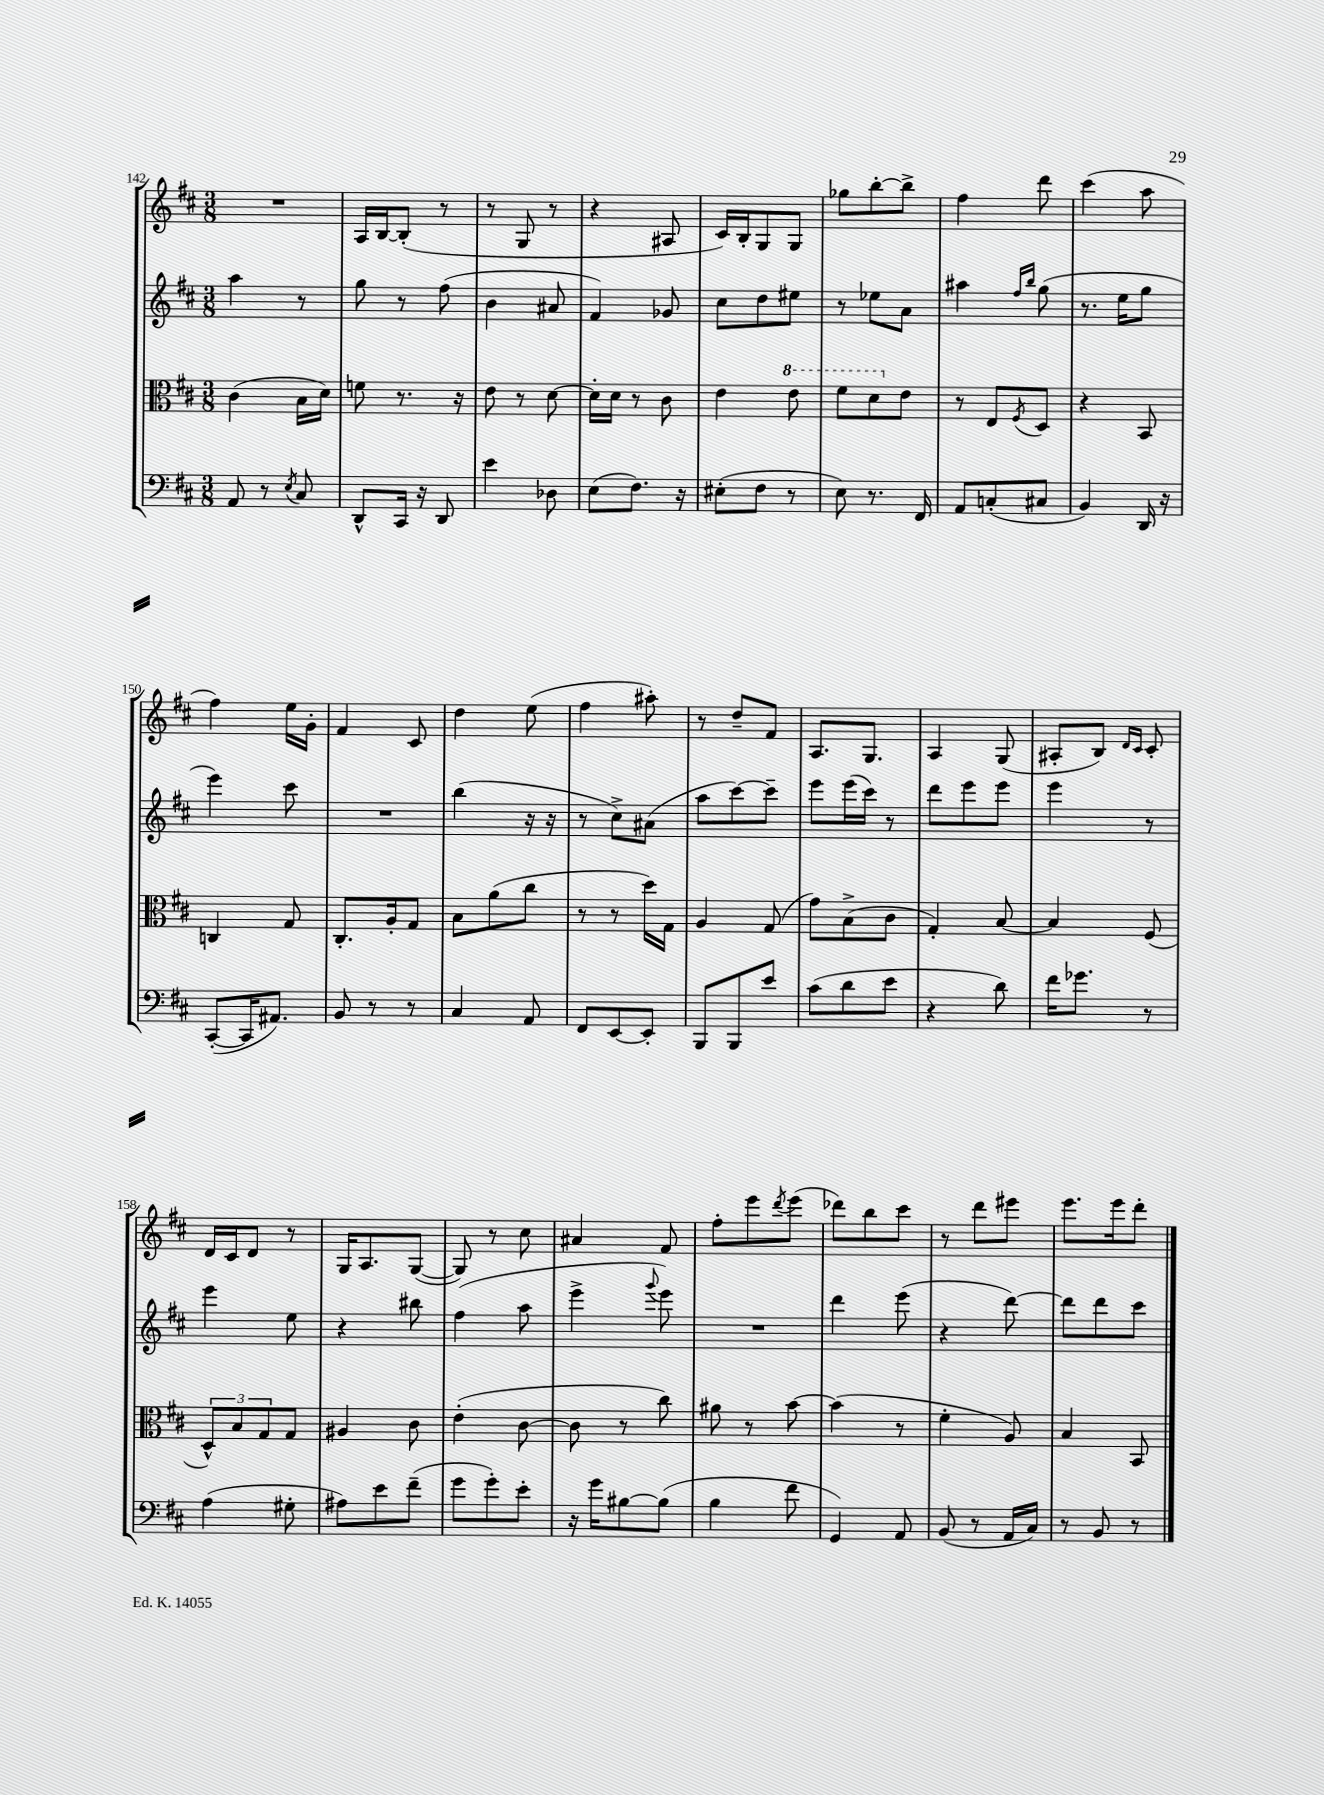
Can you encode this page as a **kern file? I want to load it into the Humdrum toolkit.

**kern	**kern	**kern	**kern
*staff4	*staff3	*staff2	*staff1
*clefF4	*clefC3	*clefG2	*clefG2
*k[f#c#]	*k[f#c#]	*k[f#c#]	*k[f#c#]
*M3/8	*M3/8	*M3/8	*M3/8
8AA	(4c#	4aa	4.r
8r	.	.	.
8qE	.	.	.
8C#	16B	8r	.
.	16d)	.	.
=	=	=	=
8DD^^	8f	8gg	16A
.	.	.	[16B
16CC#	8.r	8r	(8B']
16r	.	.	.
8DD	.	(8ff#	8r
.	16r	.	.
=	=	=	=
4e	8e	4b	8r
.	8r	.	8G
8D-	[8d	8a#	8r
=	=	=	=
(8E	16d']	4f#)	4r
.	16d	.	.
8.F#)	8r	.	.
.	8c#	8g-	8A#
16r	.	.	.
=	=	=	=
(8E#'	4e	8cc#	16c#)
.	.	.	16B'
8F#	.	8dd	8G
8r	8ee	8ee#	8G
=	=	=	=
8E)	8ff#	8r	8gg-
8.r	8dd	8ee-	[8bb'
.	8e	8a	8bb^]
16FF#	.	.	.
=	=	=	=
8AA	8r	4aa#	4ff#
(8C'	8E	.	.
.	.	16qqff#	.
.	8qF#	16qqbb	.
8C#	8D	(8gg	8ddd
=	=	=	=
4BB)	4r	8.r	(4ccc#
.	.	16ee	.
16DD	8BB	8gg	8aa
16r	.	.	.
=	=	=	=
([8CC#'	4C	4eee)	4ff#)
16CC#]	.	.	.
8.AA#)	.	.	.
.	8G	8ccc#	16ee
.	.	.	16g'
=	=	=	=
8BB	8.C#'	4.r	4f#
8r	.	.	.
.	16A'	.	.
8r	8G	.	8c#
=	=	=	=
4C#	8B	(4bb	4dd
.	(8a	.	.
8AA	8cc#	16r	(8ee
.	.	16r	.
=	=	=	=
8FF#	8r	8r	4ff#
[8EE	8r	8cc#^)	.
8EE']	16dd)	(8a#	8aa#')
.	16G	.	.
=	=	=	=
8BBB	4A	8aa	8r
8BBB	.	[8ccc#)	8dd~
8e	(8G	8ccc#~]	8f#
=	=	=	=
(8c#	8g)	8eee	8.A
8d	(8B^	(16eee	.
.	.	16ccc#)	8.G
8e	8c#	8r	.
=	=	=	=
4r	4G')	8ddd	4A
.	.	8eee	.
8d)	[8B	8eee	(8G
=	=	=	=
16f#	4B]	4eee	8A#'
8.g-	.	.	.
.	.	.	8B)
.	.	.	16qqd
.	.	.	16qqc#
8r	(8F#	8r	8c#'
=	=	=	=
(4A	12D^^)	4eee	16d
.	.	.	16c#
.	12B	.	.
.	.	.	8d
.	12G	.	.
8G#'	8G	8ee	8r
=	=	=	=
8A#)	4A#	4r	16G
.	.	.	8.A
8e	.	.	.
(8f#~	8c#	8bb#	([8G
=	=	=	=
8g	(4e'	(4ff#	8G])
8g')	.	.	8r
8e'	[8c#	8aa	8cc#
=	=	=	=
16r	8c#]	4eee^	4a#
16g	.	.	.
[8B#	8r	.	.
.	.	8qqggg	.
(8B#]	8cc#)	8eee)	8f#
=	=	=	=
4B	8a#	4.r	8ff#'
.	8r	.	8eee
.	.	.	8qddd
8f#	[8b	.	(8eee
=	=	=	=
4GG)	(4b]	4ddd	8ddd-)
.	.	.	8bb
8AA	8r	(8eee	8ccc#
=	=	=	=
(8BB	4f#'	4r	8r
8r	.	.	8ddd
16AA	8A)	[8ddd)	8eee#
16C#)	.	.	.
=	=	=	=
8r	4B	8ddd]	8.eee
8BB	.	8ddd	.
.	.	.	16eee
8r	8BB	8ccc#	8ddd'
==	==	==	==
*-	*-	*-	*-
